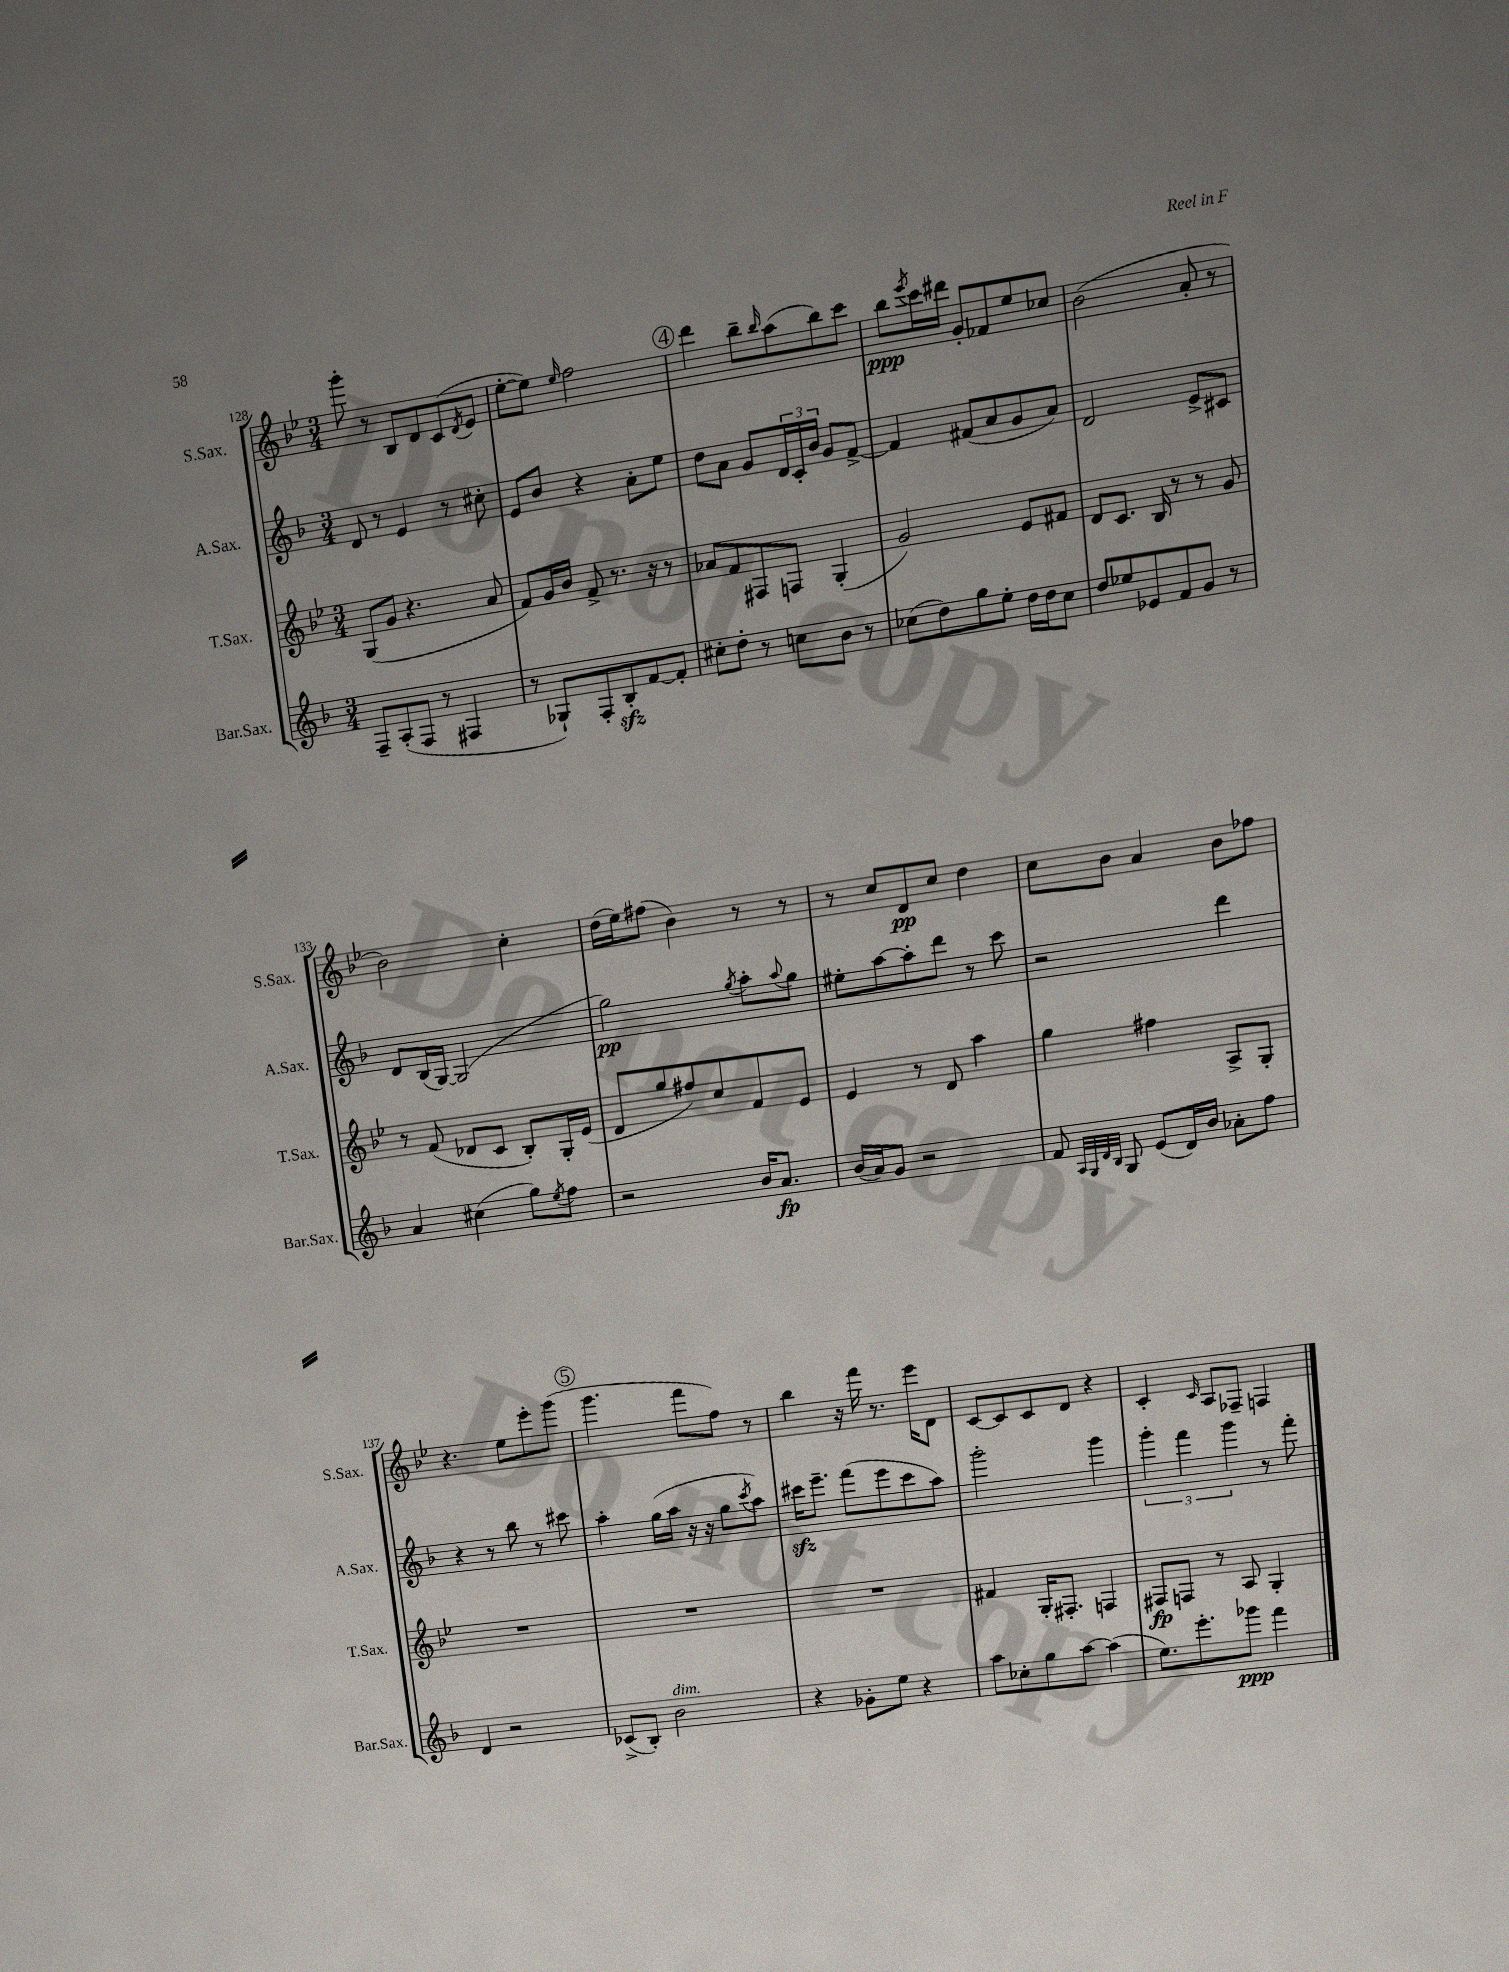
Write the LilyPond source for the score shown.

<<
\new StaffGroup <<
\new Staff = "s0" \with { instrumentName = "S.Sax." shortInstrumentName = "S.Sax." } {
    \clef treble \key bes \major \numericTimeSignature \time 3/4
    g'''8-. r8 bes8 d'8 c'8( \acciaccatura { d'8 } ees'8 |
    ees''8~-. ees''8) \grace { ees''16 } f''2 |
    \mark \markup { \circle "4" } d'''4 bes''8-- \grace { bes''16 } a''8( bes''8) c'''8 |
    bes''8\ppp \acciaccatura { ees'''8 } c'''16 dis'''16 g'8-. fes'8 ees''8 ces''8 |
    bes'2( a'8-. r8 |
    bes'2) c''4-. |
    d''16( ees''16) fis''8( bes'4) r8 r8 |
    r8 c''8 d'8\pp c''8 d''4 |
    c''8 bes'8 a'4 bes'8 fes''8 |
    r4. ees''8 ees'''8-. g'''8( |
    \mark \markup { \circle "5" } g'''4. f'''8 f''8) r8 |
    bes''4 r16 f'''16 r8. ees'''16 d'8 |
    c'8~ c'8 c'8 d'8 r4 |
    c'4-. \grace { c'16 } a8 fes8-- f4 \bar "|." |
}
\new Staff = "s1" \with { instrumentName = "A.Sax." shortInstrumentName = "A.Sax." } {
    \clef treble \key f \major \numericTimeSignature \time 3/4
    d'8 r8 e'4 r8 cis''8-. |
    e'8 bes'8 r4 a'8-. e''8 |
    \mark \markup { \circle "4" } d''8 a'8 g'8 \tuplet 3/2 { d'16 c'16-. bes'16 } g'8 f'8~-> |
    f'4 fis'8( a'8 g'8 a'8) |
    d'2 e'8-> cis'8 |
    d'8 bes16( g16~) g2( |
    g''2\pp) \acciaccatura { g''8 } a''8-. \appoggiatura { a''8 } g''8 |
    eis''8-. a''8~ a''8-. d'''8 r8 c'''8 |
    r2 d'''4 |
    r4 r8 bes''8 r8 cis'''8 |
    \mark \markup { \circle "5" } a''4-. g''16( a''16 r16 r16 g''8 \acciaccatura { c'''8 } a''8) |
    cis'''16\sfz e'''8.-- f'''8( e'''8 cis'''8 a''8) |
    g'''2-. g'''4 |
    \tuplet 3/2 { g'''4-. f'''4 g'''4 } r8 f'''8-. \bar "|." |
}
\new Staff = "s2" \with { instrumentName = "T.Sax." shortInstrumentName = "T.Sax." } {
    \clef treble \key bes \major \numericTimeSignature \time 3/4
    g8( g'8 r4. a'8 |
    f'8) g'16 bes'16 f'8-> r8. r16 r8 |
    \mark \markup { \circle "4" } aes'8 f'8 fis8 f8 g4-.( |
    g'2) ees'8 fis'8 |
    d'8 c'8. bes16 r8 r8 g'8 |
    r8 f'8( des'8 c'8 bes8-.) g16-. ees'16( |
    d'8 g''8 fis''8) c''8 f'8 ees'8 |
    ees'4 r8 d'8 a''4 |
    g''4 fis''4 a8-> g8-. |
    R2. |
    \mark \markup { \circle "5" } R2. |
    R2. |
    fis'4 g16-. fis8.-. f4 |
    fis8\fp f8 r8 a8 g4-. \bar "|." |
}
\new Staff = "s3" \with { instrumentName = "Bar.Sax." shortInstrumentName = "Bar.Sax." } {
    \clef treble \key f \major \numericTimeSignature \time 3/4
    f8-- a8-.( f8 r8 fis4 |
    r8 ges8-!) f8-. bes8-.\sfz f'8~ f'8-. |
    \mark \markup { \circle "4" } cis''8-. d''8-. r8 c''8 bes'8 r8 |
    ces''8( d''8) g''8 e''8-. d''16 d''16 ces''8 |
    d''8 ees''8 ees'8 f'8 g'8 r8 |
    a'4 cis''4( g''8) \acciaccatura { e''8 } f''8 |
    r2 bes'16 a'8.\fp |
    bes'16( a'16) g'8 r2 |
    f'8 \grace { a32 g32 d'32 bes32 } g8 e'8( d'16) bes'16 aes'8-. f''8 |
    d'4 r2 |
    \mark \markup { \circle "5" } ces'8->( bes8-.) bes'2^\markup { \italic "dim." } |
    r4 ges'8-. e''8 r4 |
    a''8 ces''8-. g''8 a''8~ a''4( |
    e''8.) e'''8.-. ges'''8\ppp f'''4 \bar "|." |
}
>>
>>
\layout { \context { \Score currentBarNumber = #128 } }
